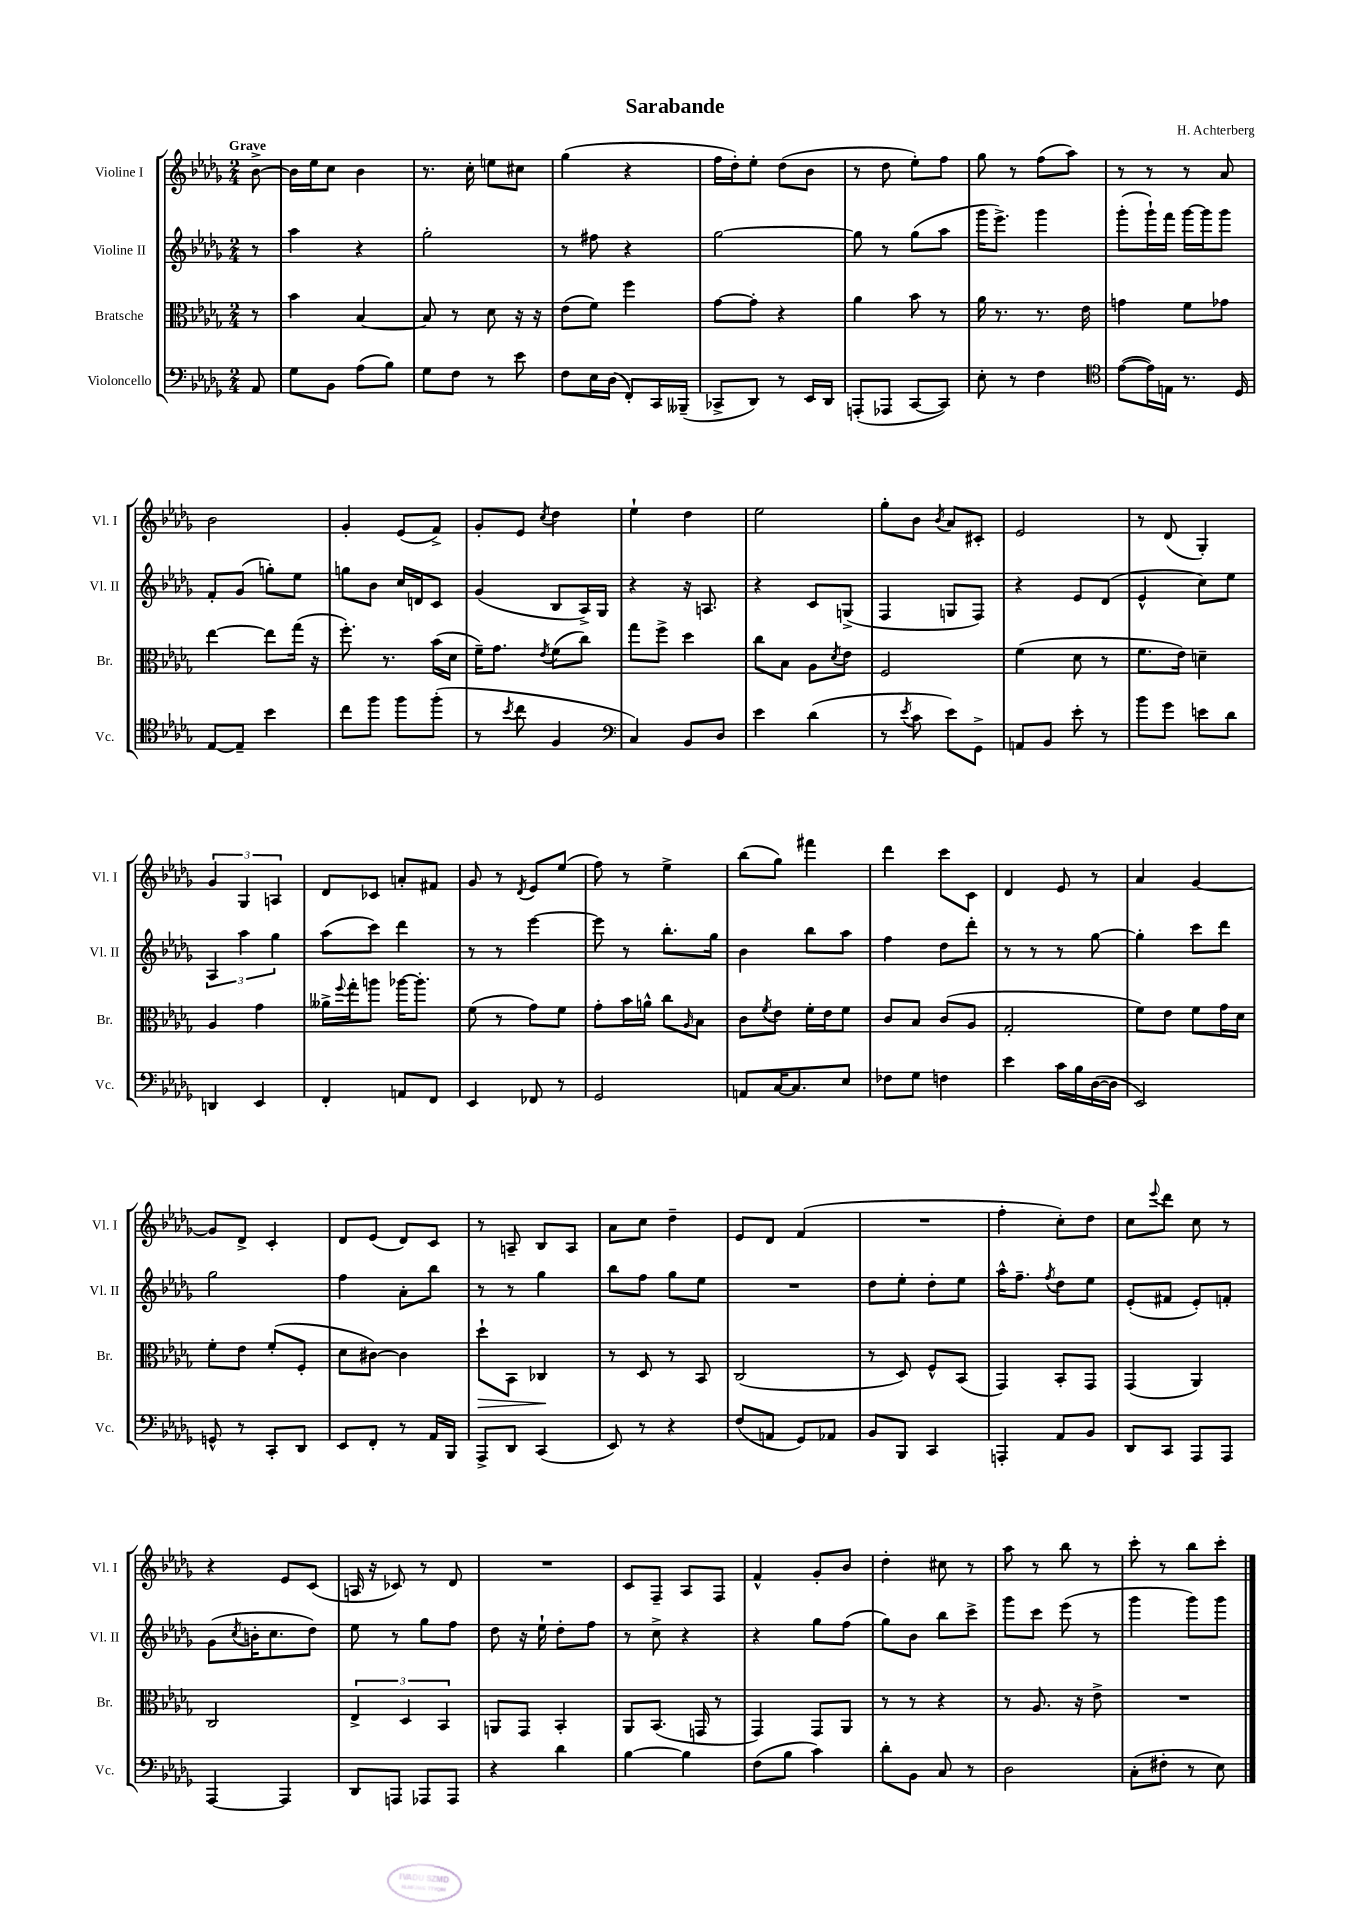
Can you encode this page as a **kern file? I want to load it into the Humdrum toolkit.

**kern	**kern	**dynam	**kern	**kern
*part4	*part3	*part3	*part2	*part1
*staff4	*staff3	*staff3	*staff2	*staff1
*I"Violoncello	*I"Bratsche	*	*I"Violine II	*I"Violine I
*I'Vc.	*I'Br.	*	*I'Vl. II	*I'Vl. I
*clefF4	*clefC3	*	*clefG2	*clefG2
*k[b-e-a-d-g-]	*k[b-e-a-d-g-]	*	*k[b-e-a-d-g-]	*k[b-e-a-d-g-]
*M2/4	*M2/4	*	*M2/4	*M2/4
=	=	=	=	=
!	!	!	!	!LO:TX:a:B:t=Grave
8AA-/	8r	.	8r	[8b-^\
=1	=1	=1	=1	=1
8G-\L	4b-\	.	4aa-\	16b-\LL]
.	.	.	.	16ee-\J
8BB-\J	.	.	.	8cc\J
(8A-\L	[4B-/	.	4r	4b-\
8B-\J)	.	.	.	.
=2	=2	=2	=2	=2
8G-\L	8B-/]	.	2gg-'\	8.r
8F\J	8r	.	.	.
.	.	.	.	16cc'\
8r	8d-\	.	.	8een\L
8e-\	16r	.	.	8cc#X\J
.	16r	.	.	.
=3	=3	=3	=3	=3
8F\L	(8e-\L	.	8r	(4gg-\
16E-\L	8f\J)	.	8ff#X\	.
(16D-\JJ	.	.	.	.
8FF'/L)	4ff\	.	4r	4r
16CC/L	.	.	.	.
(16BBB--X~/JJ	.	.	.	.
=4	=4	=4	=4	=4
8CC-X^/L	[8g-\L	.	[2gg-\	16ff\LL
.	.	.	.	16dd-'\J)
8DD-/J)	8g-'\J]	.	.	8ee-'\J
8r	4r	.	.	(8dd-\L
16EE-/LL	.	.	.	8b-\J
16DD-/JJ	.	.	.	.
=5	=5	=5	=5	=5
(8AAAn'/L	4a-\	.	8gg-\]	8r
8AAA-X/J	.	.	8r	8dd-\
[8CC/L	8b-\	.	(8gg-\L	8ee-'\L)
8CC/J])	8r	.	8aa-\J	8ff\J
=6	=6	=6	=6	=6
8E-'\	16a-\	.	16ggg-\KL	8gg-\
.	8.r	.	8.eee-^\J)	.
8r	.	.	.	8r
4F\	8.r	.	4ggg-\	(8ff\L
.	.	.	.	8aa-\J)
.	16e-\	.	.	.
=7	=7	=7	=7	=7
*clefC4	*	*	*	*
([8e-\L	4gn\	.	(8ggg-'\L	8r
16e-\L])	.	.	16ggg-`\L)	8r
16En\JJ	.	.	16fff\JJ	.
8.r	8f\L	.	[16ggg-\LL	8r
.	.	.	16ggg-\J]	.
.	8g-X\J	.	8ggg-\J	8a-/
16D-/	.	.	.	.
!!LO:LB:g=z
=8	=8	=8	=8	=8
[8E-/L	[4ee-\	.	8f'/L	2b-\
8E-~/J]	.	.	(8g-/J	.
4b-\	8ee-\L]	.	8ggn'\L)	.
.	(16gg-\Jk	.	8ee-\J	.
.	16r	.	.	.
=9	=9	=9	=9	=9
8cc\L	8.ff'\)	.	8ggn\L	4g-'/
8ff\J	.	.	8b-\J	.
.	8.r	.	.	.
8ff\L	.	.	16cc/LL	(8e-/L
.	.	.	16dn/J	.
(8ff'\J	(16b-\LL	.	8c/J	8f^/J)
.	16d-\JJ	.	.	.
=10	=10	=10	=10	=10
8r	16f~\KL)	.	(4g-/	8g-'/L
.	8.g-\J	.	.	.
8qb-/	.	.	.	.
8cc\	.	.	.	8e-/J
.	8qe-/	.	.	8qcc/
4F/	(8f\L	.	8B-/L	4dd-\
.	8cc\J)	.	16A-^/L)	.
.	.	.	16G-/JJ	.
=11	=11	=11	=11	=11
*clefF4	*	*	*	*
4C/)	8gg-\L	.	4r	4ee-`\
.	8ff^\J	.	.	.
8BB-/L	4dd-\	.	16r	4dd-\
.	.	.	8.An/	.
8D-/J	.	.	.	.
=12	=12	=12	=12	=12
4e-\	8cc\L	.	4r	2ee-\
.	8B-\J	.	.	.
(4d-\	8A-\L	.	8c/L	.
.	8qd-/	.	.	.
.	8e-\J	.	(8Gn^/J	.
=13	=13	=13	=13	=13
8r	2F/	.	4F/	8gg-'\L
8qe-/	.	.	.	.
8c\	.	.	.	8b-\J
.	.	.	.	8qb-/
8e-\L)	.	.	8Gn/L	8a-/L
8GG-^\J	.	.	8F/J)	8c#X'/J
=14	=14	=14	=14	=14
8AAn/L	(4f\	.	4r	2e-/
8BB-/J	.	.	.	.
8e-'\	8d-\	.	8e-/L	.
8r	8r	.	(8d-/J	.
=15	=15	=15	=15	=15
8b-\L	8.f\L	.	4e-^^/	8r
8g-\J	.	.	.	(8d-/
.	16e-\Jk)	.	.	.
8en\L	4dn~\	.	8cc\L)	4G-'/)
8d-\J	.	.	8ee-\J	.
!!LO:LB:g=z
=16	=16	=16	=16	=16
4DDn/	4A-/	.	6A-/	6g-/
.	.	.	6aa-\	6G-/
4EE-/	4g-\	.	.	.
.	.	.	6gg-\	6An/
=17	=17	=17	=17	=17
4FF'/	16a--X^\LL	.	(8aa-\L	8d-/L
.	8qqff/	.	.	.
.	16gg-'\J	.	.	.
.	8aan\J	.	8ccc\J)	8c-X/J
8AAn/L	[16aa-X\KL	.	4ddd-\	8an'/L
.	8.aa-'\J]	.	.	.
8FF/J	.	.	.	8f#X/J
=18	=18	=18	=18	=18
4EE-/	(8f\	.	8r	8g-/
.	8r	.	8r	8r
.	.	.	.	8qd-/
8FF-X/	8g-\L)	.	[4eee-\	8e-/L
8r	8f\J	.	.	(8ee-/J
=19	=19	=19	=19	=19
2GG-/	8g-'\L	.	8eee-\]	8ff\)
.	16b-\L	.	8r	8r
.	16an^^\JJ	.	.	.
.	8cc\L	.	8.bb-'\L	4ee-^\
.	16qqA-/	.	.	.
.	8B-\J	.	.	.
.	.	.	16gg-\Jk	.
=20	=20	=20	=20	=20
8AAn/L	8c\L	.	4b-\	(8bb-\L
.	8qf/	.	.	.
[16C/K	8e-\J	.	.	8gg-\J)
8.C/]	.	.	.	.
.	16f'\LL	.	8bb-\L	4fff#X\
.	16e-\J	.	.	.
8E-/J	8f\J	.	8aa-\J	.
=21	=21	=21	=21	=21
8F-X\L	8c/L	.	4ff\	4ddd-\
8G-\J	8B-/J	.	.	.
4Fn\	(8c/L	.	8dd-\L	8ccc\L
.	8A-/J	.	8ddd-'\J	8c\J
=22	=22	=22	=22	=22
4e-\	2G-'/	.	8r	4d-/
.	.	.	8r	.
16c\LL	.	.	8r	8e-/
16B-\	.	.	.	.
([16D-\	.	.	[8gg-\	8r
16D-\JJ]	.	.	.	.
=23	=23	=23	=23	=23
2EE-/)	8f\L)	.	4gg-'\]	4a-/
.	8e-\J	.	.	.
.	8f\L	.	8ccc\L	[4g-/
.	16g-\L	.	8ddd-\J	.
.	16d-\JJ	.	.	.
!!LO:LB:g=z
=24	=24	=24	=24	=24
8GGn^^/	8f'\L	.	2gg-\	8g-/L]
8r	8e-\J	.	.	8d-^/J
8CC'/L	(8f'/L	.	.	4c'/
8DD-/J	8F'/J	.	.	.
=25	=25	=25	=25	=25
8EE-/L	8d-\L	.	4ff\	8d-/L
8FF'/J	[8c#X\J)	.	.	(8e-/J
8r	4c#\]	.	8a-'\L	8d-/L)
16AA-/LL	.	.	8bb-\J	8c/J
16BBB-/JJ	.	.	.	.
=26	=26	=26	=26	=26
!	!	!LO:HP:b	!	!
8AAA-^/L	8dd-`\L	>	8r	8r
8DD-/J	8BB-\J	.	8r	8An~/
(4CC/	4C-X/	.	4gg-\	8B-/L
.	.	.	.	8A/J
.	.	]	.	.
=27	=27	=27	=27	=27
8EE-/)	8r	.	8bb-\L	8a-\L
8r	8D-/	.	8ff\J	8cc\J
4r	8r	.	8gg-\L	4dd-~\
.	8BB-/	.	8ee-\J	.
=28	=28	=28	=28	=28
(8F/L	(2C/	.	2r	8e-/L
8AAn/J	.	.	.	8d-/J
8GG-/L)	.	.	.	(4f/
8AA-X/J	.	.	.	.
=29	=29	=29	=29	=29
8BB-/L	8r	.	8dd-\L	2r
8BBB-/J	8D-/)	.	8ee-'\J	.
4CC/	8F^^/L	.	8dd-'\L	.
.	(8BB-/J	.	8ee-\J	.
=30	=30	=30	=30	=30
4AAAn'/	4GG-/)	.	16aa-^^\KL	4ff'\
.	.	.	8.ff~\J	.
.	.	.	8qff/	.
8AA-/L	8BB-'/L	.	8dd-\L	8cc'\L)
8BB-/J	8GG-/J	.	8ee-\J	8dd-\J
=31	=31	=31	=31	=31
8DD-/L	(4GG-/	.	(8e-'/L	8cc\L
.	.	.	.	8qqeee-/
8CC/J	.	.	8f#X/J	8ddd-\J
8AAA-/L	4AA-/)	.	8e-'/L)	8cc\
8AAA-/J	.	.	8fn'/J	8r
!!LO:LB:g=z
=32	=32	=32	=32	=32
[4AAA-/	2C/	.	(8g-\L	4r
.	.	.	8qcc/	.
.	.	.	16bn'\K	.
.	.	.	8.cc\	.
4AAA-/]	.	.	.	8e-/L
.	.	.	8dd-\J)	(8c/J
=33	=33	=33	=33	=33
8DD-/L	6E-^/	.	8ee-\	16An/
.	.	.	.	16r
8AAAn/J	.	.	8r	8c-X/)
.	6D-/	.	.	.
8AAA-X/L	.	.	8gg-\L	8r
.	6BB-/	.	.	.
8AAA-/J	.	.	8ff\J	8d-/
=34	=34	=34	=34	=34
4r	8AAn/L	.	8dd-\	2r
.	8GG-/J	.	16r	.
.	.	.	16ee-`\	.
4d-\	4BB-'/	.	8dd-'\L	.
.	.	.	8ff\J	.
=35	=35	=35	=35	=35
[4B-\	8AA-/L	.	8r	8c/L
.	(8.BB-/J	.	8cc^\	8F~/J
4B-\]	.	.	4r	8A-/L
.	16GGn/	.	.	.
.	8r	.	.	8F/J
=36	=36	=36	=36	=36
(8F\L	4GG-/)	.	4r	4f^^/
8B-\J	.	.	.	.
4c\)	8GG-/L	.	8gg-\L	8g-'/L
.	8AA-/J	.	(8ff\J	8b-/J
=37	=37	=37	=37	=37
8d-'\L	8r	.	8gg-\L)	4dd-'\
8BB-\J	8r	.	8b-\J	.
8C/	4r	.	8bb-\L	8cc#X\
8r	.	.	8ccc^\J	8r
=38	=38	=38	=38	=38
2D-\	8r	.	8ggg-\L	8aa-\
.	8.A-/	.	8ccc\J	8r
.	.	.	(8eee-\	8bb-\
.	16r	.	.	.
.	8e-^\	.	8r	8r
=39	=39	=39	=39	=39
(8C'\L	2r	.	4ggg-\	8ccc'\
8F#X'\J	.	.	.	8r
8r	.	.	8ggg-\L)	8bb-\L
8E-\)	.	.	8ggg-\J	8ccc'\J
==	==	==	==	==
*-	*-	*-	*-	*-
